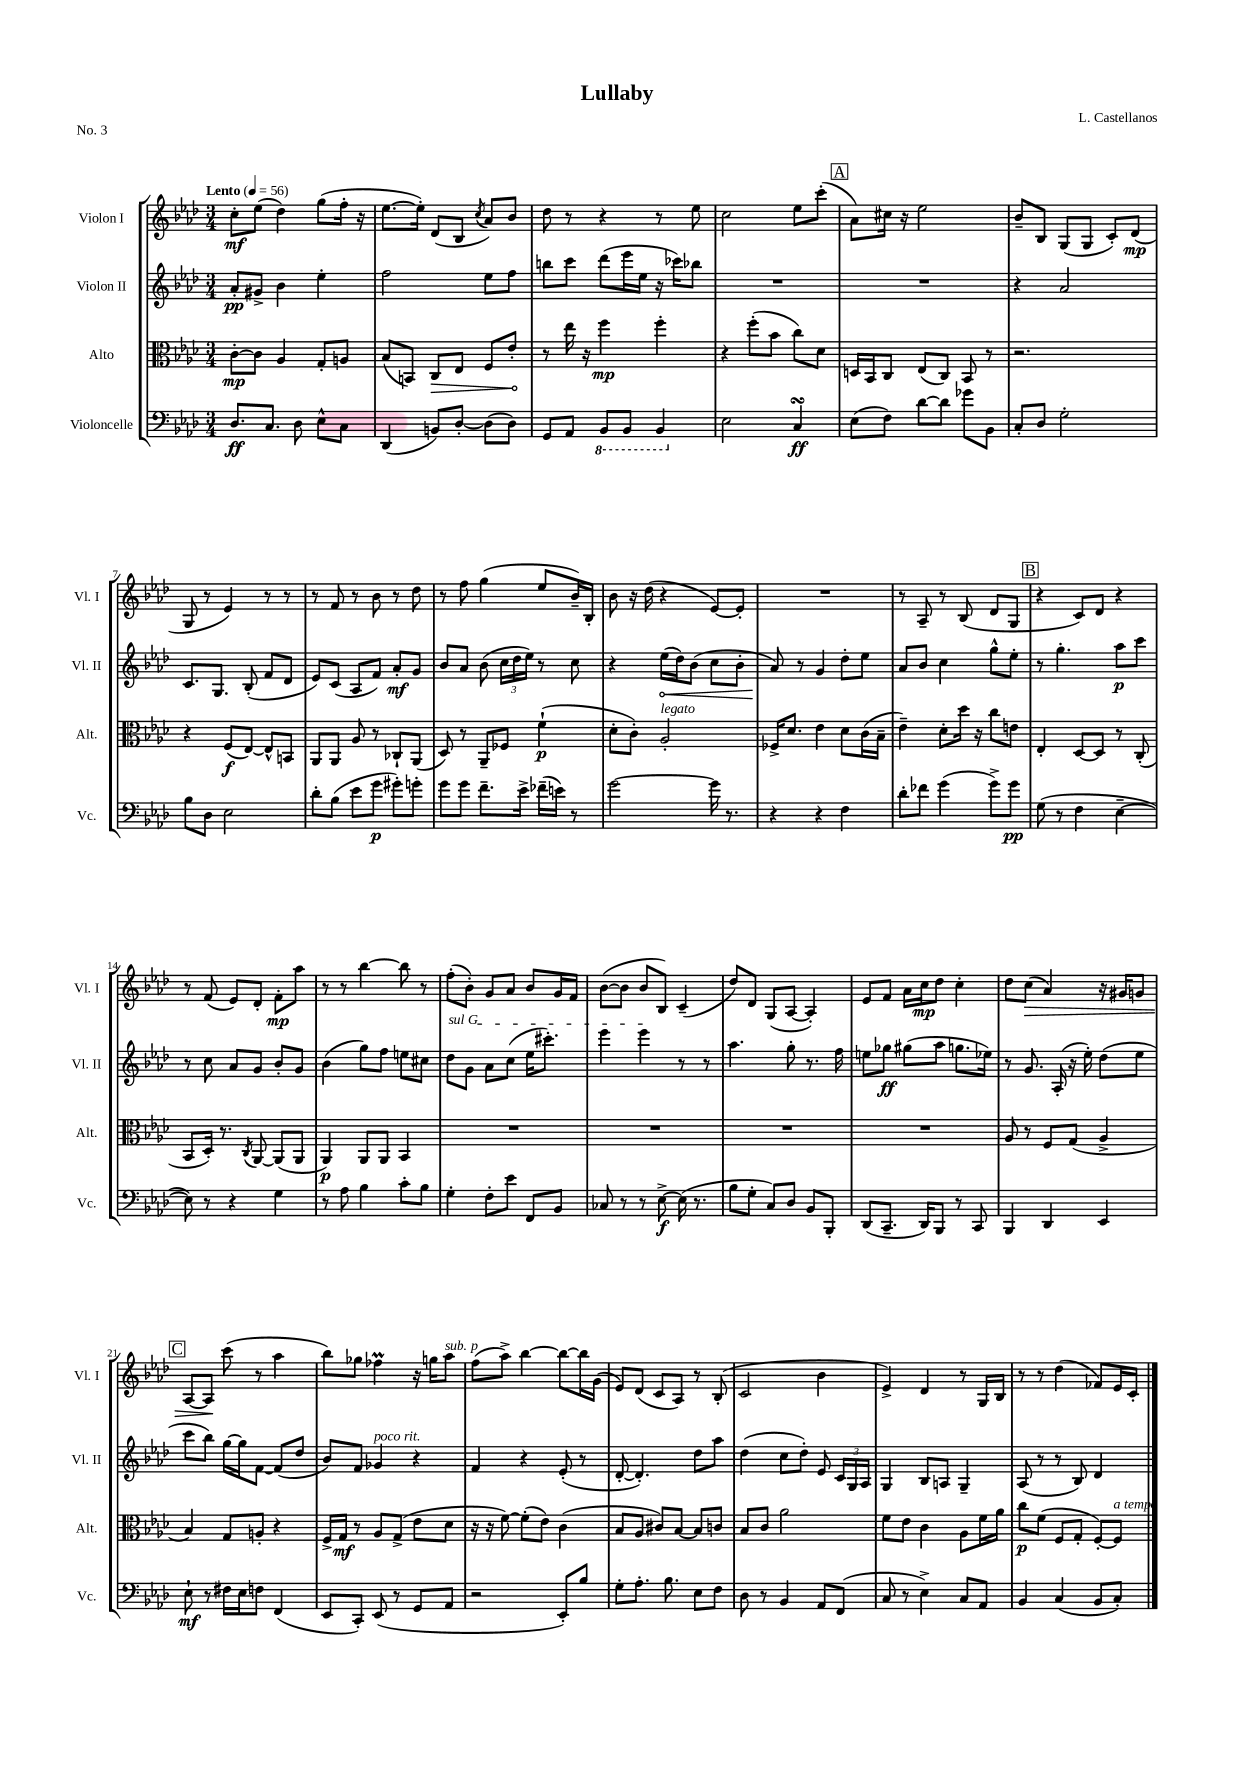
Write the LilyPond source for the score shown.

\header { title = "Lullaby" composer = "L. Castellanos" piece = "No. 3" }
<<
\new StaffGroup <<
\new Staff = "s0" \with { instrumentName = "Violon I" shortInstrumentName = "Vl. I" } {
    \clef treble \key aes \major \numericTimeSignature \time 3/4 \tempo "Lento" 4 = 56
    \autoBeamOff c''8[-.\mf ees''8]( des''4) g''8[( f''16]-. r16 |
    ees''8.[~ ees''16]-.) des'8[( bes8] \acciaccatura { c''8 } aes'8[) bes'8] |
    des''8 r8 r4 r8 ees''8 |
    c''2 ees''8[ c'''8]-.( |
    \mark \markup { \box "A" } aes'8[) cis''16] r16 ees''2 |
    bes'8[-- bes8] g8[( g8] c'8[-.) des'8]\mp( |
    g8 r8 ees'4) r8 r8 |
    r8 f'8 r8 bes'8 r8 des''8 |
    r8 f''8 g''4( ees''8[ bes'16--) bes16]-. |
    bes'8 r16 des''16( r4 ees'8[~) ees'8]-. |
    R2. |
    r8 aes8-- r8 bes8( des'8[ g8] |
    \mark \markup { \box "B" } r4 c'8[) des'8] r4 |
    r8 f'8( ees'8[) des'8]-. f'8[-.\mp aes''8] |
    r8 r8 bes''4~ bes''8 r8 |
    f''8[-.( bes'8]-.) g'8[ aes'8] bes'8[ g'16 f'16] |
    bes'8[~( bes'8] bes'8[ bes8]) c'4--( |
    des''8[) des'8] g8[( aes8]~ aes4-.) |
    ees'8[ f'8] aes'16[ c''16\mp des''8] c''4-. |
    des''8[ c''8]\>( aes'4) r16 gis'16[ g'8] |
    \mark \markup { \box "C" } aes8[~ aes8]\! c'''8( r8 aes''4 |
    bes''8[) ges''8] fes''4\prall r16 g''16[ aes''8]^\markup { \italic "sub. p" } |
    f''8[( aes''8]->) bes''4~ bes''8[~ bes''16 g'16]( |
    ees'8[) des'8]( c'8[ aes8]) r8 bes8-.( |
    c'2 bes'4 |
    ees'4->) des'4 r8 g16[ bes16] |
    r8 r8 des''4( fes'8[) ees'16 c'16]-. \bar "|." |
}
\new Staff = "s1" \with { instrumentName = "Violon II" shortInstrumentName = "Vl. II" } {
    \clef treble \key aes \major \numericTimeSignature \time 3/4
    \autoBeamOff aes'8[-.\pp gis'8]-> bes'4 ees''4-. |
    f''2 ees''8[ f''8] |
    b''8[ c'''8] des'''8[( ees'''16 ees''16] r16 ces'''16[) bes''8] |
    R2. |
    \mark \markup { \box "A" } R2. |
    r4 aes'2 |
    c'8.[ g8.] bes8-.( f'8[ des'8] |
    ees'8[) c'8]( aes8[ f'8]) aes'8[-.\mf g'8] |
    bes'8[ aes'8] bes'8( \tuplet 3/2 { c''16[ des''16 ees''16]) } r8 c''8 |
    r4 \once \override Hairpin.circled-tip = ##t ees''16[\<( des''16) bes'8]( c''8[ bes'8]-. |
    aes'8\!) r8 g'4 des''8[-. ees''8] |
    aes'8[ bes'8] c''4 g''8[-^ ees''8]-. |
    \mark \markup { \box "B" } r8 g''4.-. aes''8[\p c'''8] |
    r8 c''8 aes'8[ g'8] bes'8[-. g'8] |
    bes'4( g''8[) f''8] e''8[ cis''8] |
    \once \override TextSpanner.bound-details.left.text = \markup { \italic "sul G" } des''8[\startTextSpan g'8] aes'8[ c''8]( ees''16[ cis'''8.]-.) |
    ees'''4 ees'''4\stopTextSpan r8 r8 |
    aes''4. g''8-. r8. f''16 |
    e''8[ ges''8]\ff gis''8[( aes''8] g''8.[ ees''16]) |
    r8 g'8. aes16-.( r16 ees''16-.) des''8[( ees''8] |
    \mark \markup { \box "C" } c'''8[ bes''8]) g''16[~ g''16 f'8]~ f'8[( des''8] |
    bes'8[) f'8] ges'4^\markup { \italic "poco rit." } r4 |
    f'4 r4 ees'8-.( r8 |
    des'8~-. des'4.-.) des''8[ aes''8] |
    des''4( c''8[ des''8]-.) ees'8 \tuplet 3/2 { c'16[ g16 aes16] } |
    g4 bes8[ a8] g4-- |
    aes8( r8 r8 bes8) des'4 \bar "|." |
}
\new Staff = "s2" \with { instrumentName = "Alto" shortInstrumentName = "Alt." } {
    \clef alto \key aes \major \numericTimeSignature \time 3/4
    \autoBeamOff c'8[~-.\mp c'8] aes4 g8[-. a8] |
    bes8[( b,8]) \once \override Hairpin.circled-tip = ##t c8[\> ees8] f8[ ees'8]-.\! |
    r8 ees''16 r16 f''4\mp f''4-. |
    r4 f''8[-.( bes'8] c''8[) des'8] |
    \mark \markup { \box "A" } d16[ bes,16 c8] ees8[( c8]) bes,8 r8 |
    r2. |
    r4 f8[\f( ees8]~) ees8[-^ b,8] |
    aes,8[ aes,8] aes8 r8 ces8[-! aes,8]( |
    des8) r8 aes,8[-- fes8] f'4-!\p( |
    des'8[-. c'8]-.) aes2-.^\markup { \italic "legato" } |
    fes16[-> des'8.] ees'4 des'8[ c'16( bes16]-- |
    ees'4--) des'8[-. des''16] r16 c''8[ e'8] |
    \mark \markup { \box "B" } ees4-. des8[~ des8] r8 c8-.( |
    bes,8[ des16]-.) r8. \acciaccatura { c8 } aes,8~ aes,8[( aes,8] |
    aes,4\p) aes,8[ aes,8] bes,4 |
    R2. |
    R2. |
    R2. |
    R2. |
    aes8 r8 f8[ g8]( aes4-> |
    \mark \markup { \box "C" } bes4) g8[ a8]-. r4 |
    f16[-> g16]\mf r8 aes8[ g8]->( ees'8[ des'8] |
    r16 r16 f'8~) f'8[-.( ees'8]) c'4( |
    bes8[ aes8] cis'8[) bes8]~ bes8[ c'8] |
    bes8[ c'8] aes'2 |
    f'8[ ees'8] c'4 aes8[ f'16 aes'16] |
    c''8[\p f'8]( f8[ g8]-. f8[~-.) f8]^\markup { \italic "a tempo" } \bar "|." |
}
\new Staff = "s3" \with { instrumentName = "Violoncelle" shortInstrumentName = "Vc." } {
    \clef bass \key aes \major \numericTimeSignature \time 3/4
    \autoBeamOff des8.[\ff c8.] des8 ees8[-^ c8] |
    des,4( b,8[) des8]~-. des8[( des8]) |
    g,8[ aes,8] \ottava #-1 bes,,8[ bes,,8] bes,,4 \ottava #0 |
    ees2 c4\turn\ff |
    \mark \markup { \box "A" } ees8[( f8]) des'8[~ des'8] ges'8[ bes,8] |
    c8[-. des8] g2-. |
    bes8[ des8] ees2 |
    des'8[-. bes8]( ees'8[ g'8]\p gis'8[-.) g'8]-. |
    g'8[ g'8] f'8.[-- ees'16]-> fes'16[--( e'16]) r8 |
    g'2~ g'16 r8. |
    r4 r4 f4 |
    des'8[-. fes'8] g'4( g'8[->) g'8]\pp |
    \mark \markup { \box "B" } g8( r8 f4 ees4~-- |
    ees8) r8 r4 g4 |
    r8 aes8 bes4 c'8[-. bes8] |
    g4-. f8[-. ees'8] f,8[ bes,8] |
    ces8 r8 r8 ees8~->\f ees16( r8. |
    bes8[ g8]-. c8[) des8] bes,8[ bes,,8]-. |
    des,8[( c,8.]-- des,16[) bes,,8] r8 c,8 |
    bes,,4 des,4 ees,4 |
    \mark \markup { \box "C" } ees8-!\mf r8 fis16[ ees16 f8] f,4( |
    ees,8[ c,8]-.) ees,8( r8 g,8[ aes,8] |
    r2 ees,8[-.) bes8] |
    g8[-. aes8.]-. bes8. ees8[ f8] |
    des8 r8 bes,4 aes,8[ f,8]( |
    c8 r8 ees4->) c8[ aes,8] |
    bes,4 c4( bes,8[ c8]-.) \bar "|." |
}
>>
>>
